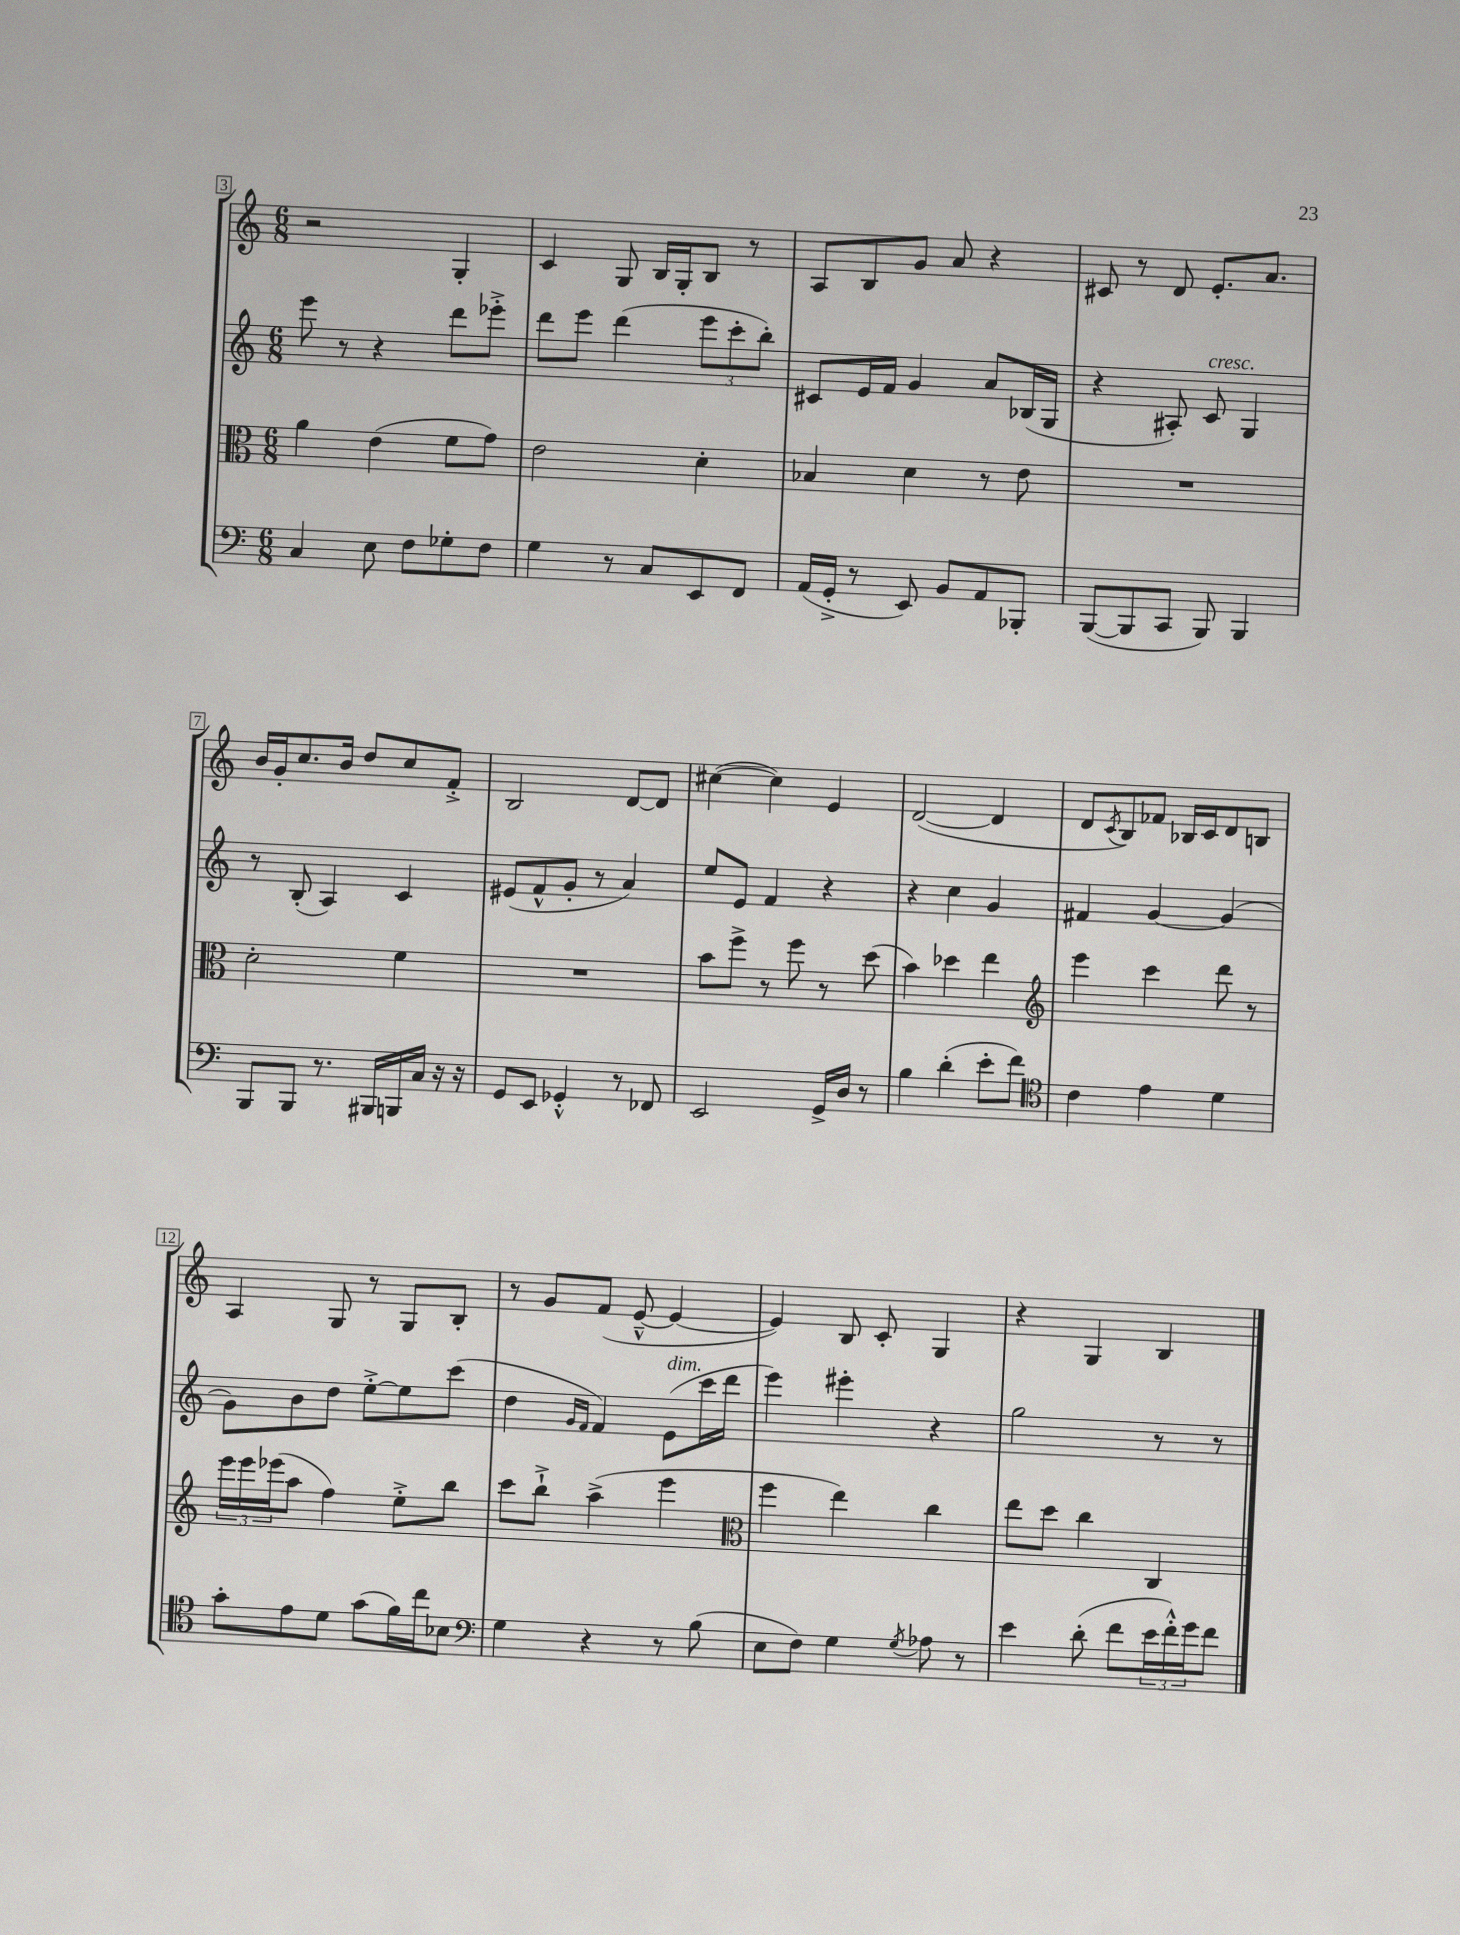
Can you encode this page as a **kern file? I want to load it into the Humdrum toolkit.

**kern	**kern	**kern	**kern
*staff4	*staff3	*staff2	*staff1
*clefF4	*clefC3	*clefG2	*clefG2
*k[]	*k[]	*k[]	*k[]
*M6/8	*M6/8	*M6/8	*M6/8
4C/	4a\	8eee\	2r
.	.	8r	.
8E\	(4e\	4r	.
8F\L	.	.	.
8G-'\	8f\L	8ddd\L	4G'/
8F\J	8g\J)	8eee-'^\J	.
=	=	=	=
4G\	2e\	8ddd\L	4c/
.	.	8eee\J	.
8r	.	(4ddd\	8G/
8C/L	.	.	16B/LL
.	.	.	16G'/J
8EE/	4d'\	12eee\L	8B/J
.	.	12ccc'\	.
8FF/J	.	.	8r
.	.	12bb'\J)	.
=	=	=	=
(16AA/LL	4B-/	8c#/L	8A/L
16GG'^/JJ	.	.	.
8r	.	16e/L	8B/
.	.	16f/JJ	.
8EE/)	4d\	4g/	8g/J
8BB/L	.	.	8a/
8AA/	8r	8a/L	4r
8BBB-'/J	8e\	(16B-/L	.
.	.	16G/JJ	.
=	=	=	=
([8BBB/L	2.r	4r	8c#/
8BBB/]	.	.	8r
8CC/J	.	8A#'/)	8d/
8BBB/)	.	8c/	8.e'/L
4BBB/	.	4G/	.
.	.	.	8.a/J
=	=	=	=
8BBB/L	2d'\	8r	16b/LL
.	.	.	16g'/J
8BBB/J	.	(8B'/	8.cc/
8.r	.	4A/)	.
.	.	.	16b/Jk
.	.	.	8dd/L
16BBB#/LL	.	.	.
16BBB/	4f\	4c/	8cc/
16C/JJ	.	.	.
16r	.	.	8f'^/J
16r	.	.	.
=	=	=	=
8GG/L	2.r	(8e#/L	2B/
8EE/J	.	8f^^/	.
4GG-'^^/	.	8g'/J	.
.	.	8r	.
8r	.	4a/)	[8d/L
8FF-/	.	.	8d/]J
=	=	=	=
2EE/	8b\L	8ee/L	([4cc#\
.	8ff^\J	8e/J	.
.	8r	4f/	4cc#\])
.	8ff\	.	.
16GG^/LL	8r	4r	4e/
16D/JJ	.	.	.
8r	(8dd\	.	.
=	=	=	=
4B\	4b\)	4r	([2d/
(4d'\	4dd-\	4cc\	.
8e'\L	4ee\	4g/	4d/]
8f\J)	.	.	.
=	=	=	=
*clefC4	*clefG2	*	*
4c\	4eee\	4f#/	8d/L
.	.	.	8qc/
.	.	.	8B/)
4e\	4ccc\	[4g/	8f-/J
.	.	.	16B-/LL
.	.	.	16c/J
4d\	8ddd\	(4g/]	8d/
.	8r	.	8B/J
=	=	=	=
8g'\L	24eee\LL	8g\L)	4A/
.	24eee\	.	.
.	(24eee-\J	.	.
8e\	8aa\J	8b\	.
8d\J	4ff\)	8dd\J	8G/
(8g\L	.	[8ee'^\L	8r
16f\L)	8ee'^\L	8ee\]	8G/L
16cc\J	.	.	.
8B-\J	8bb\J	(8ccc\J	8B'/J
=	=	=	=
*clefF4	*	*	*
4G\	8ccc\L	4dd\	8r
.	8bb`^\J	.	8g/L
.	.	16qqg/LL	.
.	.	16qqf/JJ	.
4r	(4aa^\	4f/)	(8f/J
.	.	.	[8e~^^/
8r	4eee\	(8e\L	4e/_
(8B\	.	16ccc\L	.
.	.	16ddd\JJ	.
=	=	=	=
*	*clefC3	*	*
8E\L	4ff\	4eee\)	4e/])
8F\J)	.	.	.
4G\	4ee\)	4eee#'\	8B/
.	.	.	8c'/
8qG/	.	.	.
8A-\	4cc\	4r	4G/
8r	.	.	.
=	=	=	=
4e\	8ee\L	2gg\	4r
.	8dd\J	.	.
(8d'\	4cc\	.	4G/
8f\L	.	.	.
24e\L	4C/	8r	4B/
24f'^^\)	.	.	.
24g\J	.	.	.
8f\J	.	8r	.
==	==	==	==
*-	*-	*-	*-
